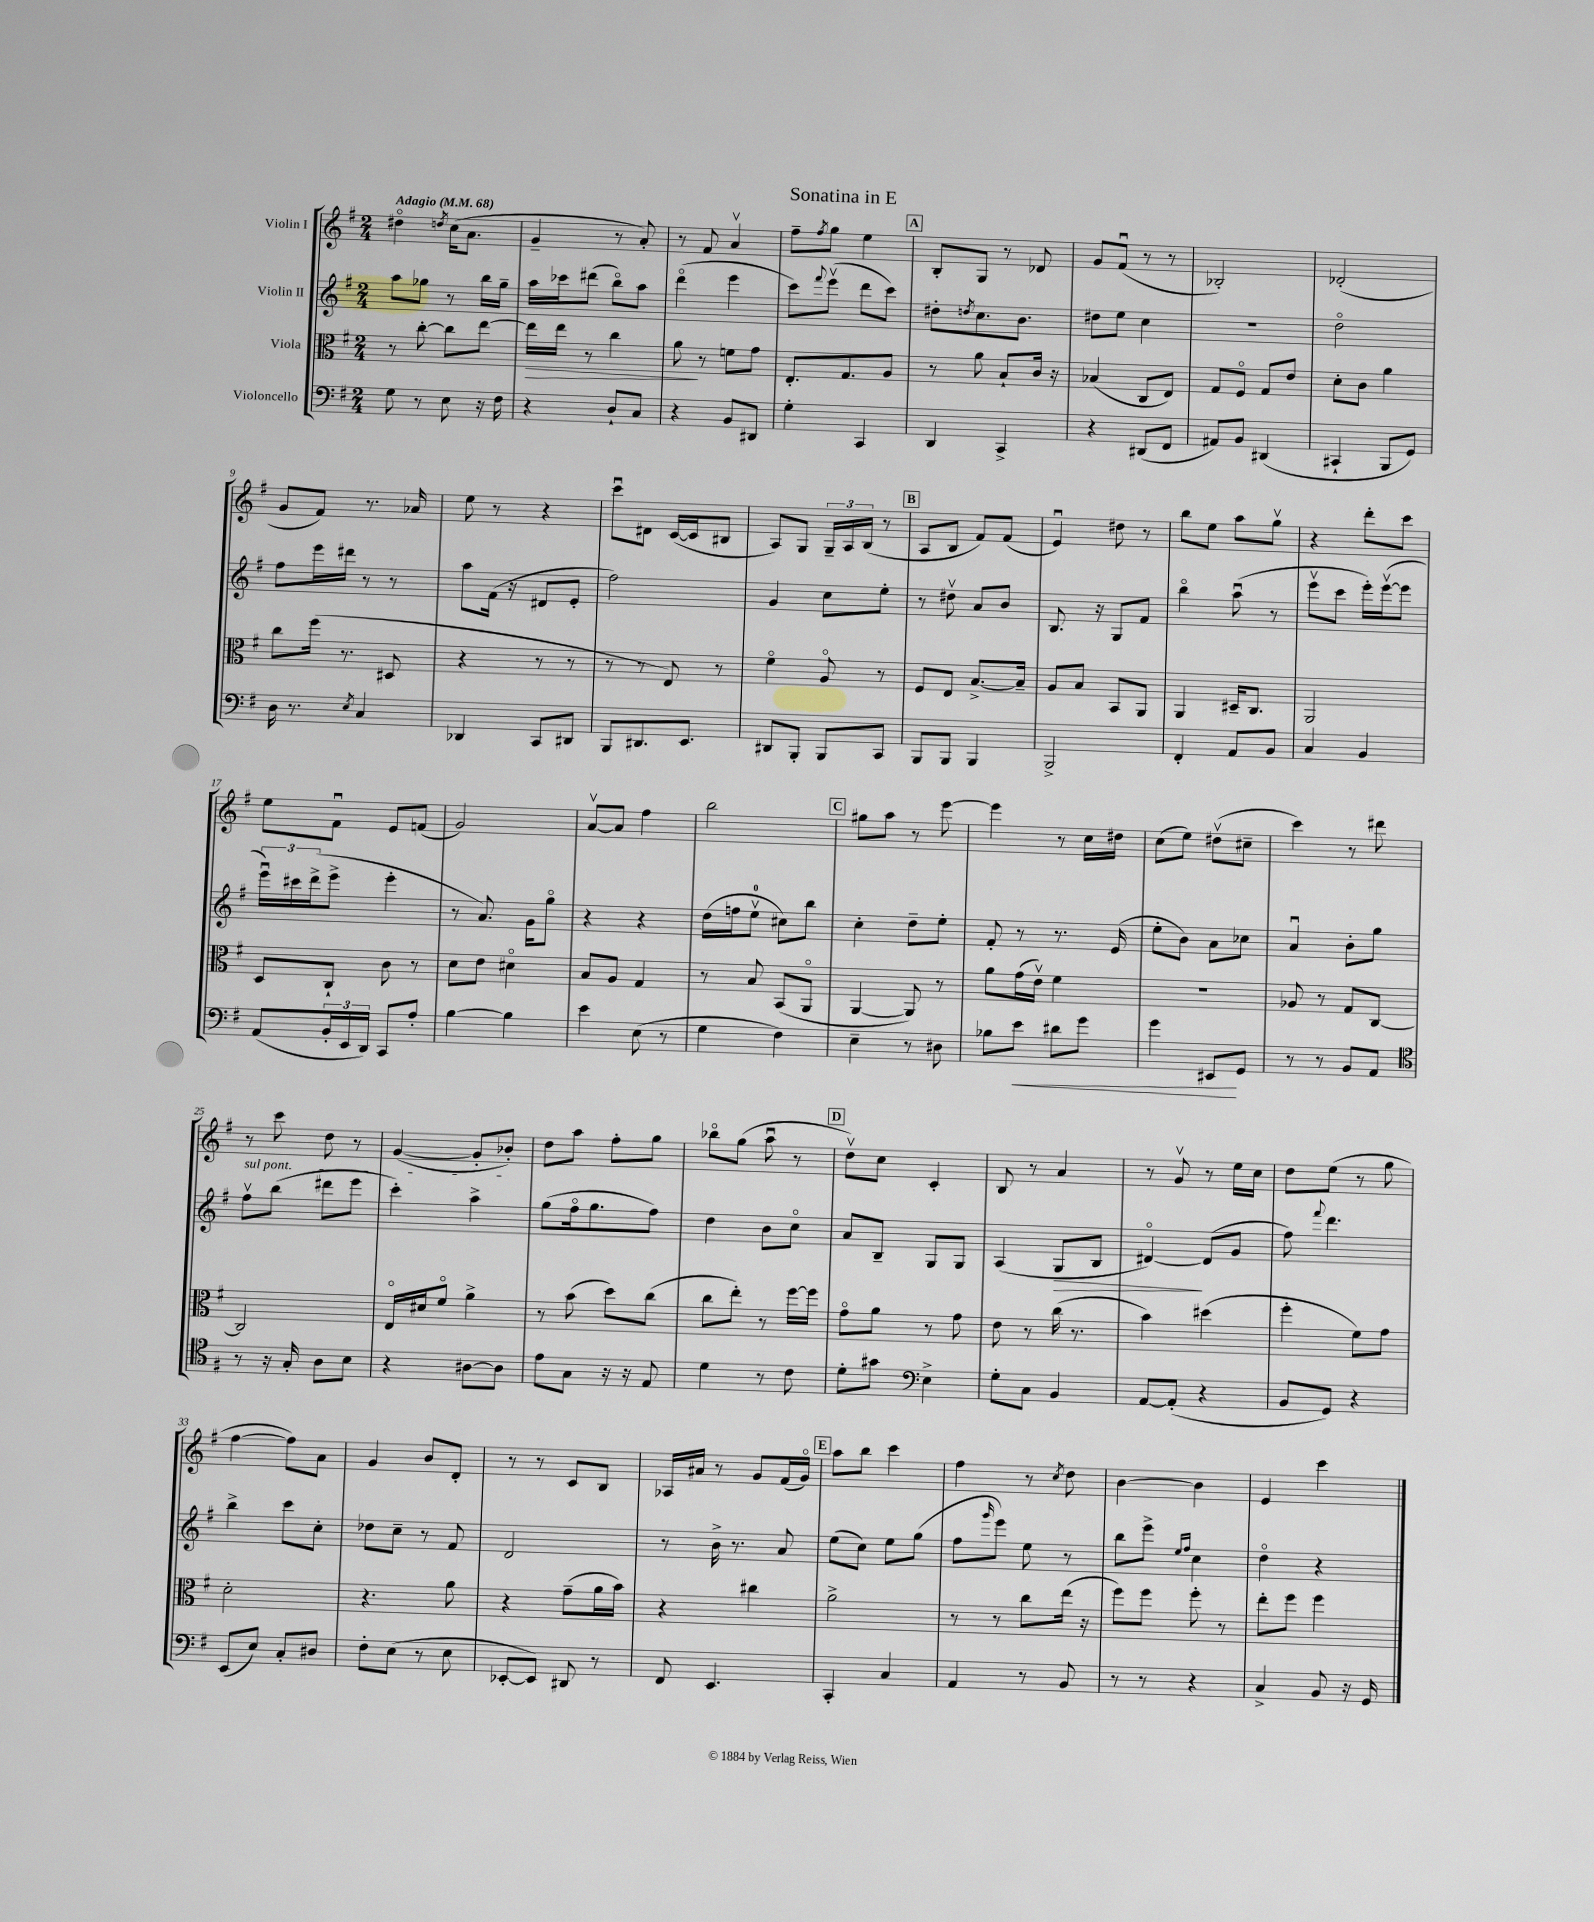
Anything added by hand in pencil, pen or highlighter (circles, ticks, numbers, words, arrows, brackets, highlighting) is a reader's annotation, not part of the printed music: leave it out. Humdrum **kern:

**kern	**kern	**kern	**kern
*staff4	*staff3	*staff2	*staff1
*clefF4	*clefC3	*clefG2	*clefG2
*k[f#]	*k[f#]	*k[f#]	*k[f#]
*M2/4	*M2/4	*M2/4	*M2/4
*MM68	*MM68	*MM68	*MM68
8G\	8r	8aa\L	4dd#o\
8r	[8cc'\	8gg-\J	.
.	.	.	8qdd/
8E\	8cc\]L	8r	(16cc\LK
.	.	.	8.a\J
16r	[8ee\J	16bb\LL	.
16F#\	.	16gg-~\JJ	.
=	=	=	=
4r	16ee\]LL	16aa\LL	4g~/
.	16ee\JJ	16ccc-\J	.
.	8r	(8ddd#\J	.
8D`/L	4cc\	8bbo\L)	8r
8C/J	.	8aa\J	8a'/)
=	=	=	=
4r	8a\	(4dddo\	8r
.	8r	.	8f#/
8BB/L	8f\L	4eee\	4av/
8DD#/J	8g\J	.	.
=	=	=	=
4G'\	8.E'/L	8ccc\L)	8ff#~\L
.	.	8qqfff#/	8qff#/
.	.	(8eeev\J	8gg\J
.	8.G/	.	.
4CC/	.	8ddd\L	4ee\
.	8A/J	8ccc\J)	.
=	=	=	=
4DD/	8r	8dd#'\L	8B'/L
.	.	8qdd/	.
.	8a\	8.cc\	8G/J
4CC^/	8B`/L	.	8r
.	.	8.b\J	.
.	16c/Jk	.	8d-/
.	16r	.	.
=	=	=	=
4r	(4B-/	8dd#\L	8g/L
.	.	8ee\J	(8f#u/J
(8DD#/L	8C/L	4cc\	8r
8FF#/J	8E/J)	.	8r
=	=	=	=
8AA#/L)	8G/L	2r	2B-'/)
8BB/J	8F#o/J	.	.
(4DD#/	8G/L	.	.
.	8e/J	.	.
=	=	=	=
4CC#`/	8d'\L	2ddo\	(2d-'/
.	8c\J	.	.
8BBB/L	4a\	.	.
8GG/J)	.	.	.
=	=	=	=
16D\	8cc\L	8ff#\L	8g/L
8.r	.	.	.
.	(16ff#\Jk	16eee\L	8f#/J)
.	8.r	16ddd#\JJ	.
8qE/	.	.	.
4C/	.	8r	8.r
.	8D#/	8r	.
.	.	.	16a-/
=	=	=	=
4DD-/	4r	8aa\L	8ee\
.	.	(16f#\Jk	8r
.	.	16r	.
8CC/L	8r	8d#/L	4r
8DD#/J	8r	8e'/J	.
=	=	=	=
8BBB/L	8r	2ff#\)	8cccu\L
8.DD#/	8r	.	8d#\J
.	8E/)	.	([16c/LL
8.EE/J	.	.	16c/]J
.	8r	.	8B#/J
=	=	=	=
8DD#/L	4f#o\	4g/	8A/L)
8BBB'/J	.	.	8G/J
8BBB/L	8Ao/	8cc\L	24G~/LL
.	.	.	24A/
.	.	.	(24B/JJ
8CC/J	8r	8ee'\J	8r
=	=	=	=
8BBB/L	8F#/L	8r	8A/L
8BBB/J	8E/J	8dd#v\	8B/J
4BBB/	[8.B^/L	8a/L	8f#/L)
.	.	8b/J	(8f#/J
.	16B~/]Jk	.	.
=	=	=	=
2BBB^/	8A/L	8.B/	4eu/)
.	8B/J	.	.
.	.	16r	.
.	8BB/L	8G/L	8dd#\
.	8AA/J	8f#/J	8r
=	=	=	=
4FF#'/	4AA/	4bbo\	8bb\L
.	.	.	8ee\J
8AA/L	16D#~/LK	(8aau\	8aa\L
.	8.C/J	.	.
8BB/J	.	8r	8ggv\J
=	=	=	=
4C/	2AA/	8eeev\L	4r
.	.	8ccc\J	.
4BB/	.	16eee'\LL)	8ddd'\L
.	.	([16eeev\J	.
.	.	8eee\]J	8ccc\J
=	=	=	=
(8AA/L	8D/L	24eeeu\LL)	8ee\L
.	.	24ccc#\	.
.	.	(24ddd^\J	.
24BB'/L	8C`/J	8eee^\J	8f#u\J
24EE/	.	.	.
24DD/JJ)	.	.	.
8CC/L	8c\	4eee'\	8e/L
8A'/J	8r	.	(8f/J
=	=	=	=
[4B\	8d\L	8r	2g/)
.	8e\J	8.a/)	.
4B\]	4d#o\	.	.
.	.	16g\LK	.
.	.	8ggo\J	.
=	=	=	=
4e\	8B/L	4r	[8av/L
.	8A/J	.	8a/]J
(8E\	4G/	4r	4ff#\
8r	.	.	.
=	=	=	=
4G\	8r	(16dd\LL	2bb\
.	.	16ff\J	.
.	8B/	8eev\J	.
4F#\)	(8BB/L	8cc#\L)	.
.	8AAo/J	8bb\J	.
=	=	=	=
4E~\	[4AA/	4cc'\	8gg#\L
.	.	.	8aa\J
8r	8AA/])	8dd~\L	8r
8D#\	8r	8ee'\J	[8eee\
=	=	=	=
8B-\L	8a\L	8f#'/	4eee\]
8e\J	(16g\L	8r	.
.	16ev\JJ)	.	.
8d#\L	4f#\	8.r	8r
8g\J	.	.	16cc\LL
.	.	(16e/	16dd#\JJ
=	=	=	=
4g\	2r	8ee'\L	(8cc\L
.	.	8b\J)	8ee\J)
8EE#/L	.	8a\L	(8dd#v\L
8GG/J	.	8cc-\J	8cc#~\J
=	=	=	=
8r	8A-/	4au/	4ccc\)
8r	8r	.	.
8BB/L	8G/L	8b'\L	8r
8AA/J	[8C/J	8gg\J	8ddd#\
=	=	=	=
*clefC4	*	*	*
8r	2C/]	8ff#v\L	8r
16r	.	(8bb\J	8ccc\
16G'/	.	.	.
8A\L	.	8ddd#\L	8dd\
8B\J	.	8eee\J	8r
=	=	=	=
4r	16Eo/LL	4ccc'\)	([4g/
.	16d#/J	.	.
.	8f#o/J	.	.
[8A#\L	4a^\	4aa^\	8g'/]L
8A#\]J	.	.	8b-'/J)
=	=	=	=
8e\L	8r	(8gg\L	8dd\L
8G\J	(8b\	16ff#o\k	8aa\J
.	.	8.gg\	.
16r	8dd\L)	.	8ff#'\L
16r	.	.	.
8E/	(8cc\J	8ff#\J)	8gg\J
=	=	=	=
4d\	8cc\L	4dd\	8bb-o\L
.	8ee'\J)	.	(8gg\J
8r	8r	8b\L	8aau\
8c\	[16ff#\LL	8cco\J	8r
.	16ff#\]JJ	.	.
=	=	=	=
8d'\L	8go\L	8a/L	8ddv\L)
8g#\J	8a\J	8B~/J	8cc\J
*clefF4	*	*	*
4E^\	8r	8G/L	4c'/
.	8g\	8G/J	.
=	=	=	=
8G'\L	8e\	(4A/	8B/
8C\J	8r	.	8r
4BB/	(16cc\	8G/L	4a/
.	8.r	.	.
.	.	8B/J	.
=	=	=	=
[8AA/L	4b\)	[4d#o/)	8r
(8AA'/]J	.	.	8gv/
4r	(4dd#\	(8d#/]L	8r
.	.	8g/J	16ee\LL
.	.	.	16cc\JJ
=	=	=	=
8BB/L	4ff#'\	8ff#\)	8dd\L
.	.	8qqfff#/	.
8GG/J)	.	4.ddd\	(8ee\J
4r	8f#\L)	.	8r
.	8g\J	.	8gg\
=	=	=	=
(8EE/L	2d'\	4bb^\	[4ff#\
8E/J)	.	.	.
8C'/L	.	8ccc\L	8ff#\]L)
8D#/J	.	8cc'\J	8a\J
=	=	=	=
8F#'\L	4.r	8dd-\L	4g/
(8E\J	.	8cc~\J	.
8r	.	8r	8b/L
8E\	8a\	8f#/	8d'/J
=	=	=	=
[8EE-'/L	4r	2d/	8r
8EE-/]J)	.	.	8r
8DD#/	(8g~\L	.	8c/L
8r	16a\L	.	8B/J
.	16b\JJ)	.	.
=	=	=	=
8FF#/	4r	8r	16A-/LL
.	.	.	16a#/JJ
4.EE/	.	16b^\	8r
.	.	8.r	.
.	4cc#\	.	8g/L
.	.	8a/	(16f#/L
.	.	.	16go/JJ)
=	=	=	=
4CC'/	2a^\	(8ee\L	8aa\L
.	.	8cc\J)	8bb\J
4C/	.	8ee\L	4ccc\
.	.	(8gg\J	.
=	=	=	=
4AA/	8r	8ff#\L	4ff#\
.	.	16qqggg/	.
.	8r	8eee\J)	.
8r	8cc\L	8ee\	8r
.	.	.	8qcc/
8BB/	(16ee\Jk	8r	8dd\
.	16r	.	.
=	=	=	=
8r	8ff#\L)	8bb\L	[4b\
8r	8ff#\J	8eee^\J	.
.	.	16qqee/LL	.
.	.	16qqff#/JJ	.
4r	8ff#'\	4cc\	4b\]
.	8r	.	.
=	=	=	=
4C^/	8ee'\L	4ddo\	4e/
.	8ff#\J	.	.
8BB/	4ff#\	4r	4ccc\
16r	.	.	.
16GG/	.	.	.
==	==	==	==
*-	*-	*-	*-
